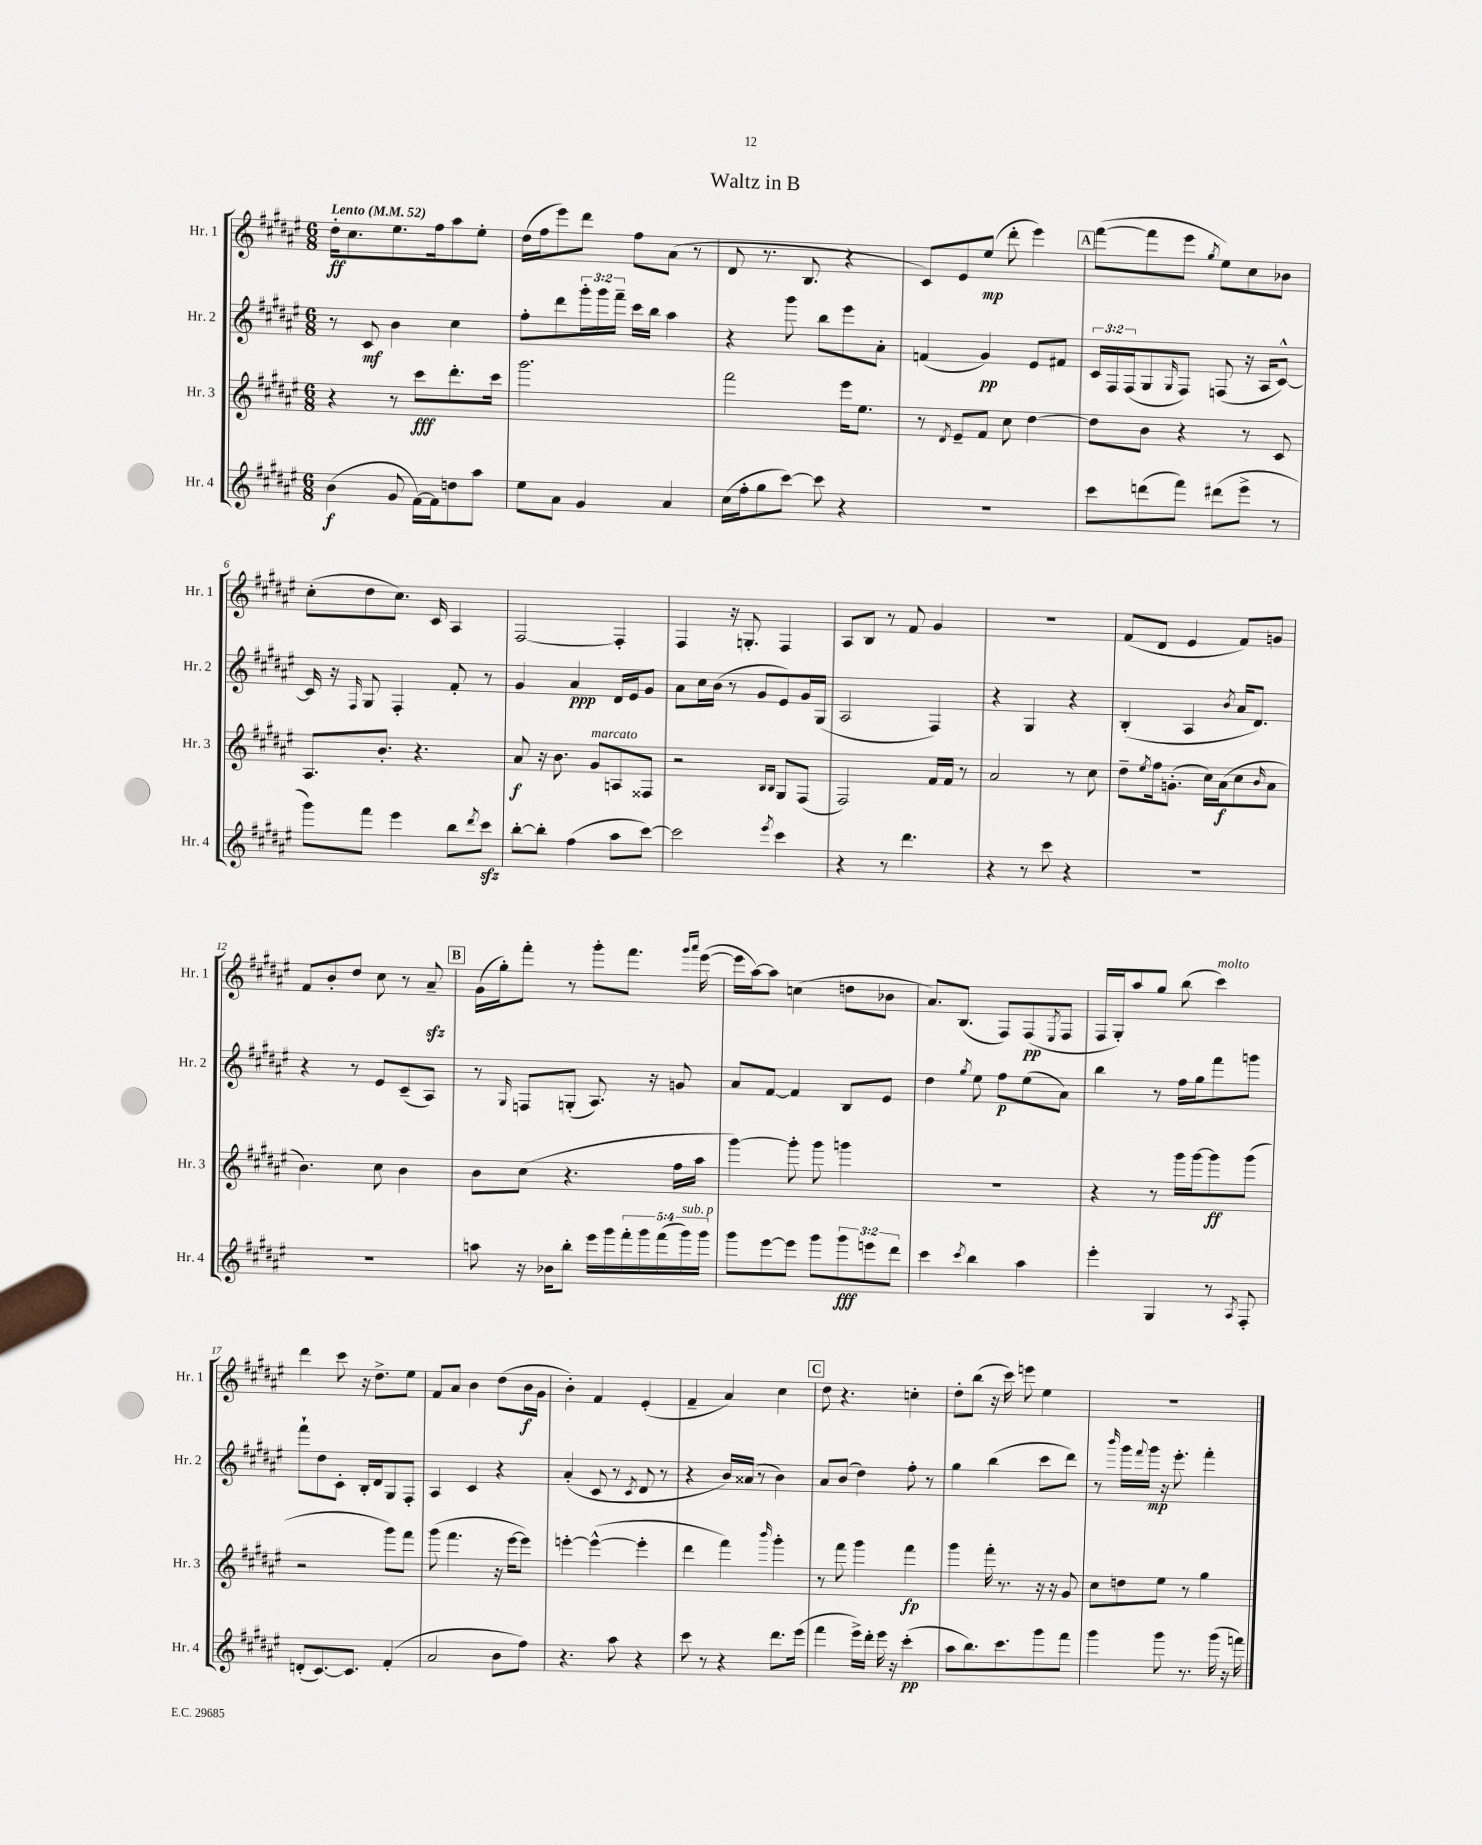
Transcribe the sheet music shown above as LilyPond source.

\header { title = "Waltz in B" }
<<
\new StaffGroup <<
\new Staff = "s0" \with { instrumentName = "Hr. 1" shortInstrumentName = "Hr. 1" } {
    \clef treble \key fis \major \numericTimeSignature \time 6/8 \tempo "Lento" 4 = 52
    dis''16-.\ff cis''8. eis''8. fis''16 ais''8 eis''8-. |
    dis''16( fis''16 eis'''8) dis'''8 fis''8 ais'8( r8 |
    dis'8 r8. b8. r4 |
    cis'8) eis'8 eis''8\mp( dis'''8-. eis'''4) |
    \mark \markup { \box "A" } fis'''8~( fis'''8 eis'''8 \acciaccatura { gis''8 } eis''8) cis''8 bes'8 |
    cis''8-.( dis''8 cis''8.) cis'16 ais4 |
    fis2~ fis4-. |
    fis4 r16 g8.-. fis4 |
    ais8 b8 r8 fis'8 gis'4 |
    R2. |
    fis'8( dis'8 eis'4 fis'8) g'8 |
    fis'8 b'8-. dis''8 cis''8 r8 ais'8--\sfz |
    \mark \markup { \box "B" } gis'16( gis''16-.) fis'''8-. r8 gis'''8-. fis'''8. \grace { gis'''16 ais'''16 } eis'''16~( |
    eis'''16 ais''16~) ais''8 c''4( d''8 bes'8 |
    ais'8.) b8.( fis8) fis8\pp( \acciaccatura { eis8 } fis8 |
    fis16 gis16-.) ais''8 gis''8 b''8( cis'''4^\markup { \italic "molto" }) |
    dis'''4 cis'''8 r16 dis''8.-> eis''8 |
    fis'8 ais'8 b'4 dis''8( b'16\f gis'16 |
    b'4-.) fis'4 eis'4-.( |
    fis'4-- ais'4) cis''4 |
    \mark \markup { \box "C" } dis''8 r4. c''4-. |
    dis''8-. b''8( r16 cis'''16) e'''8 eis''4 |
    R2. \bar "|." |
}
\new Staff = "s1" \with { instrumentName = "Hr. 2" shortInstrumentName = "Hr. 2" } {
    \clef treble \key fis \major \numericTimeSignature \time 6/8 \override Staff.TupletNumber.text = #tuplet-number::calc-fraction-text
    r8 cis'8\mf b'4 cis''4 |
    fis''8-. dis'''8 \tuplet 3/2 { gis'''16-. gis'''16 fis'''16-- } cis'''16 b''16 ais''4 |
    r4 gis'''8 b''8 eis'''8 ais'8-. |
    f'4( gis'4\pp) eis'8 fis'8 |
    \mark \markup { \box "A" } \tuplet 3/2 { cis'16 fis16 fis16( } gis8 \grace { gis16 } fis8) f8( r16 ais16 cis'8~-^) |
    cis'16 r16 \grace { fis16 } gis8 fis4-. fis'8-. r8 |
    gis'4 ais'4\ppp dis'16 eis'16 gis'8 |
    ais'8 cis''16 b'16( r8 gis'8 eis'8) gis'16 gis16( |
    ais2 fis4) |
    r4 gis4 r4 |
    b4-.( ais4 \acciaccatura { b'8 } ais'16 dis'8.) |
    r4 r8 eis'8 cis'8--( ais8) |
    \mark \markup { \box "B" } r8 \grace { gis16 } f8 g8-.( ais8.) r16 g'8 |
    ais'8 fis'8~ fis'4 b8 eis'8 |
    dis''4 \acciaccatura { gis''8 } eis''8 fis''8\p eis''8( ais'8) |
    b''4 r8 fis''16 gis''16 fis'''8 g'''8 |
    fis'''8-! dis''8 cis'8-. b16-. dis'16 gis8 fis8-. |
    ais4 cis'4 r4 |
    ais'4-.( cis'8 r8 \acciaccatura { cis'8 } dis'8 r8 |
    r4 b'16) aisis'16( r8 b'4) |
    \mark \markup { \box "C" } ais'8 b'8( dis''4) fis''8-. r8 |
    gis''4 b''4( cis'''8 dis'''8) |
    r8 \grace { b'''16 } gis'''16 \appoggiatura { fis'''8 } gis'''16\mp r16 eis'''8.-. fis'''4-. \bar "|." |
}
\new Staff = "s2" \with { instrumentName = "Hr. 3" shortInstrumentName = "Hr. 3" } {
    \clef treble \key fis \major \numericTimeSignature \time 6/8
    r4 r8 cis'''8\fff dis'''8.-. cis'''16 |
    gis'''2. |
    fis'''2 eis'''16 eis''8. |
    r8 \acciaccatura { dis'8 } eis'8-- fis'8 cis''8 dis''4~ |
    \mark \markup { \box "A" } dis''8 b'8 r4 r8 cis'8 |
    ais8. b'8.-. r4. |
    ais'8\f r16 b'8. gis'8^\markup { \italic "marcato" } a8 fisis8 |
    r2 \grace { b16 b16 } gis8 fis8( |
    fis2) fis'16 fis'16 r8 |
    ais'2 r8 cis''8 |
    dis''8-- \acciaccatura { eis''8 } fis''16 g'8.-.( cis''16) ais'16\f( cis''8 \grace { b'16 } ais'8 |
    b'4.) cis''8 b'4 |
    \mark \markup { \box "B" } b'8 cis''8( r4. fis''16 ais''16 |
    gis'''4~) gis'''8-. gis'''8 g'''4 |
    R2. |
    r4 r8 gis'''16 gis'''16~ gis'''8\ff gis'''8( |
    r2 gis'''8) fis'''8 |
    gis'''8( fis'''4. r16 eis'''16~ eis'''8) |
    e'''4~-. e'''4~-^( e'''4-. |
    dis'''4 fis'''4) \grace { b'''16 } gis'''4-. |
    \mark \markup { \box "C" } r8 fis'''8 gis'''4 fis'''4\fp |
    gis'''4 fis'''16-. r8. r16 r16 gis'8 |
    cis''8 d''8 eis''8 r8 gis''4 \bar "|." |
}
\new Staff = "s3" \with { instrumentName = "Hr. 4" shortInstrumentName = "Hr. 4" } {
    \clef treble \key fis \major \numericTimeSignature \time 6/8 \override Staff.TupletNumber.text = #tuplet-number::calc-fraction-text
    b'4\f( gis'8 fis'16~) fis'16 d''8 ais''8 |
    eis''8 ais'8 gis'4 ais'4 |
    cis''16( fis''16-. gis''8 cis'''8~) cis'''8 r4 |
    R2. |
    \mark \markup { \box "A" } cis'''8 d'''8( fis'''8) dis'''8( eis'''8-> r8 |
    gis'''8) fis'''8 eis'''4 b''8 \acciaccatura { dis'''8 } cis'''8\sfz |
    b''8~-. b''8-. fis''4( ais''8 cis'''8~) |
    cis'''2 \acciaccatura { eis'''8 } cis'''4 |
    r4 r8 dis'''4. |
    r4 r8 cis'''8 r4 |
    R2. |
    R2. |
    \mark \markup { \box "B" } a''8 r16 bes'16 b''8-. eis'''16 gis'''16 \tuplet 5/4 { fis'''16-. gis'''16 fis'''16( gis'''16^\markup { \italic "sub. p" }) gis'''16 } |
    gis'''8 eis'''8~ eis'''8 gis'''8 \tuplet 3/2 { gis'''8\fff e'''8 dis'''8 } |
    cis'''4 \acciaccatura { cis'''8 } b''4 ais''4 |
    eis'''4-. gis4 r8 \acciaccatura { ais8 } fis8-. |
    d'8-.( cis'8.~) cis'8. fis'4-.( |
    ais'2 b'8 fis''8) |
    r4. ais''8 r4 |
    cis'''8 r8 r4 dis'''8. eis'''16( |
    \mark \markup { \box "C" } fis'''4 eis'''16->) dis'''16-. eis'''16 r16 cis'''4-.\pp( |
    ais''8 b''8.) cis'''8. gis'''8 fis'''8 |
    gis'''4 gis'''8 r8. gis'''16( r16 f'''16) \bar "|." |
}
>>
>>
